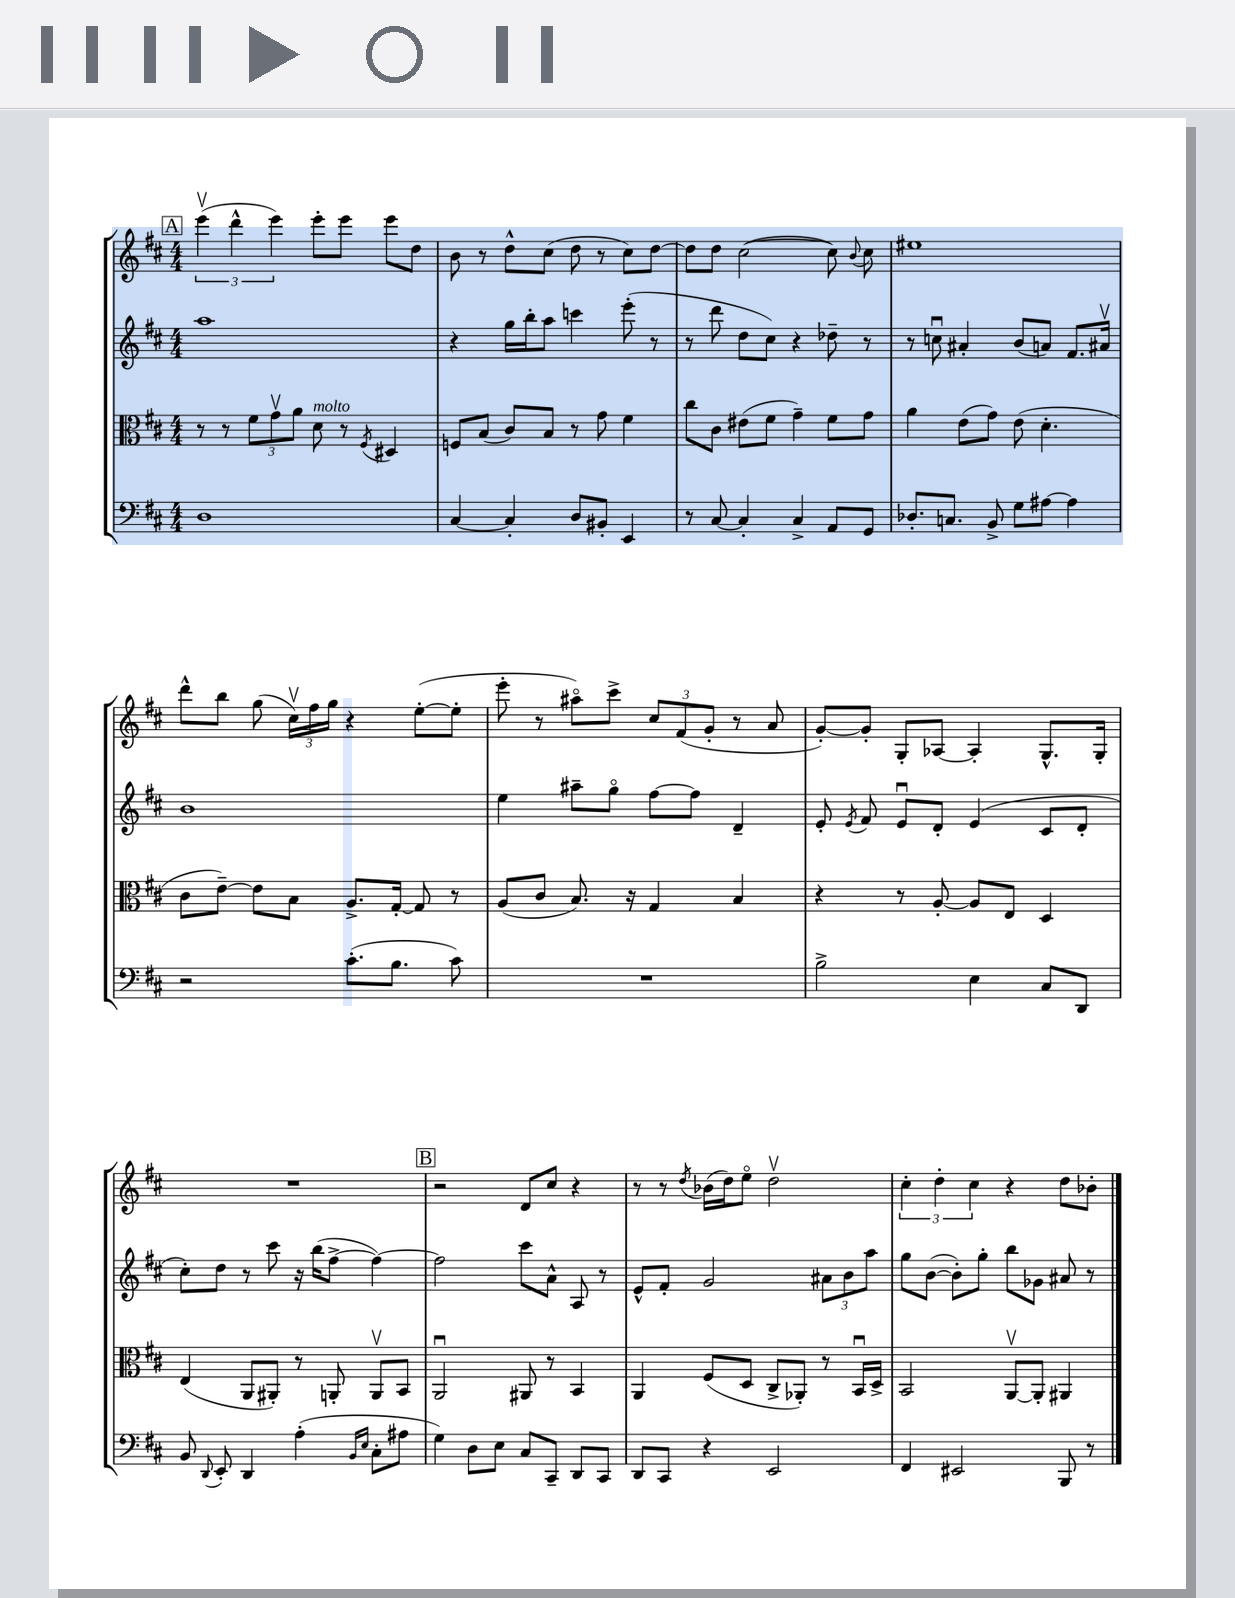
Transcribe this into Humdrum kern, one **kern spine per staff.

**kern	**kern	**kern	**kern
*staff4	*staff3	*staff2	*staff1
*clefF4	*clefC3	*clefG2	*clefG2
*k[f#c#]	*k[f#c#]	*k[f#c#]	*k[f#c#]
*M4/4	*M4/4	*M4/4	*M4/4
1D	8r	1aa	(6eeev
.	8r	.	.
.	.	.	6ddd^^
.	12f#	.	.
.	12gv	.	6eee)
.	12a	.	.
.	8d	.	8eee'
.	8r	.	8eee
.	8qF#	.	.
.	4D#	.	8eee
.	.	.	8dd
=	=	=	=
[4C#	8F	4r	8b
.	(8B	.	8r
4C#']	8c#)	16gg	8dd^^
.	.	16bb'	.
.	8B	8aa	(8cc#
8D	8r	4ccc	8dd
8BB#'	8g	.	8r
4EE	4f#	(8eee'	8cc#)
.	.	8r	[8dd
=	=	=	=
8r	8cc#	8r	8dd]
[8C#	8c#	8ddd	8dd
4C#']	(8e#	8dd	([2cc#
.	8f#	8cc#)	.
4C#^	4g~)	4r	.
8AA	8f#	8dd-~	8cc#])
.	.	.	8qqb
8GG	8g	8r	8cc#
=	=	=	=
8.D-'	4a	8r	1ee#
.	.	8ccu	.
8.C	.	.	.
.	(8e	4a#'	.
8BB^	8g)	.	.
8G	(8e	(8b	.
[8A#	4.d'	8a)	.
4A#]	.	8.f#	.
.	.	16a#v	.
=	=	=	=
2r	8c#	1b	8ddd^^
.	[8e~)	.	8bb
.	8e]	.	(8gg
.	8B	.	24cc#v)
.	.	.	24ff#
.	.	.	24gg
(8.c#'	8.A^	.	4r
8.B	[16G'	.	.
.	8G]	.	([8ee'
8c#)	8r	.	8ee']
=	=	=	=
1r	(8A	4ee	8eee'
.	8c#	.	8r
.	8.B)	8aa#~	8aa#o)
.	.	8ggo	8ccc#^
.	16r	.	.
.	4G	[8ff#	12cc#
.	.	.	(12f#
.	.	8ff#]	.
.	.	.	12g'
.	4B	4d~	8r
.	.	.	8a
=	=	=	=
2B^	4r	8e'	[8g')
.	.	8qe	.
.	.	8f#	8g']
.	8r	8eu	8G'
.	[8A'	8d'	[8A-
4E	8A]	(4e	4A-']
.	8E	.	.
8C#	4D	8c#	8.G^^
8DD	.	8d'	.
.	.	.	16G'
=	=	=	=
8BB	(4E	8cc#')	1r
8qqDD	.	.	.
8EE'	.	8dd	.
4DD	8AA	8r	.
.	8AA#')	8ccc#	.
(4A'	8r	16r	.
.	.	(16bb	.
.	8AA'	[8ff#^	.
16qqBB	.	.	.
16qqE	.	.	.
8C#'	8AAv	4ff#_)	.
8A#	8BB	.	.
=	=	=	=
4G)	2AAu	2ff#]	2r
8D	.	.	.
8E	.	.	.
8C#	8AA#	8ccc#	8d
8CC#~	8r	8a^^	8cc#
8DD	4BB	8A	4r
8CC#	.	8r	.
=	=	=	=
8DD	4AA	8e^^	8r
8CC#	.	8f#'	8r
.	.	.	8qdd
4r	(8F#	2g	(16b-
.	.	.	16dd)
.	8D	.	8eeo
2EE	8C#^	.	2ddv
.	8AA-')	.	.
.	8r	12a#	.
.	.	12b	.
.	16BBu	.	.
.	.	12aa	.
.	16D^	.	.
=	=	=	=
4FF#	2BB	8gg	6cc#'
.	.	([8b	.
.	.	.	6dd'
2EE#	.	8b'])	.
.	.	.	6cc#
.	.	8gg'	.
.	[8AAv	8bb	4r
.	8AA']	8g-	.
8BBB	4AA#	8a#	8dd
8r	.	8r	8b-'
==	==	==	==
*-	*-	*-	*-
